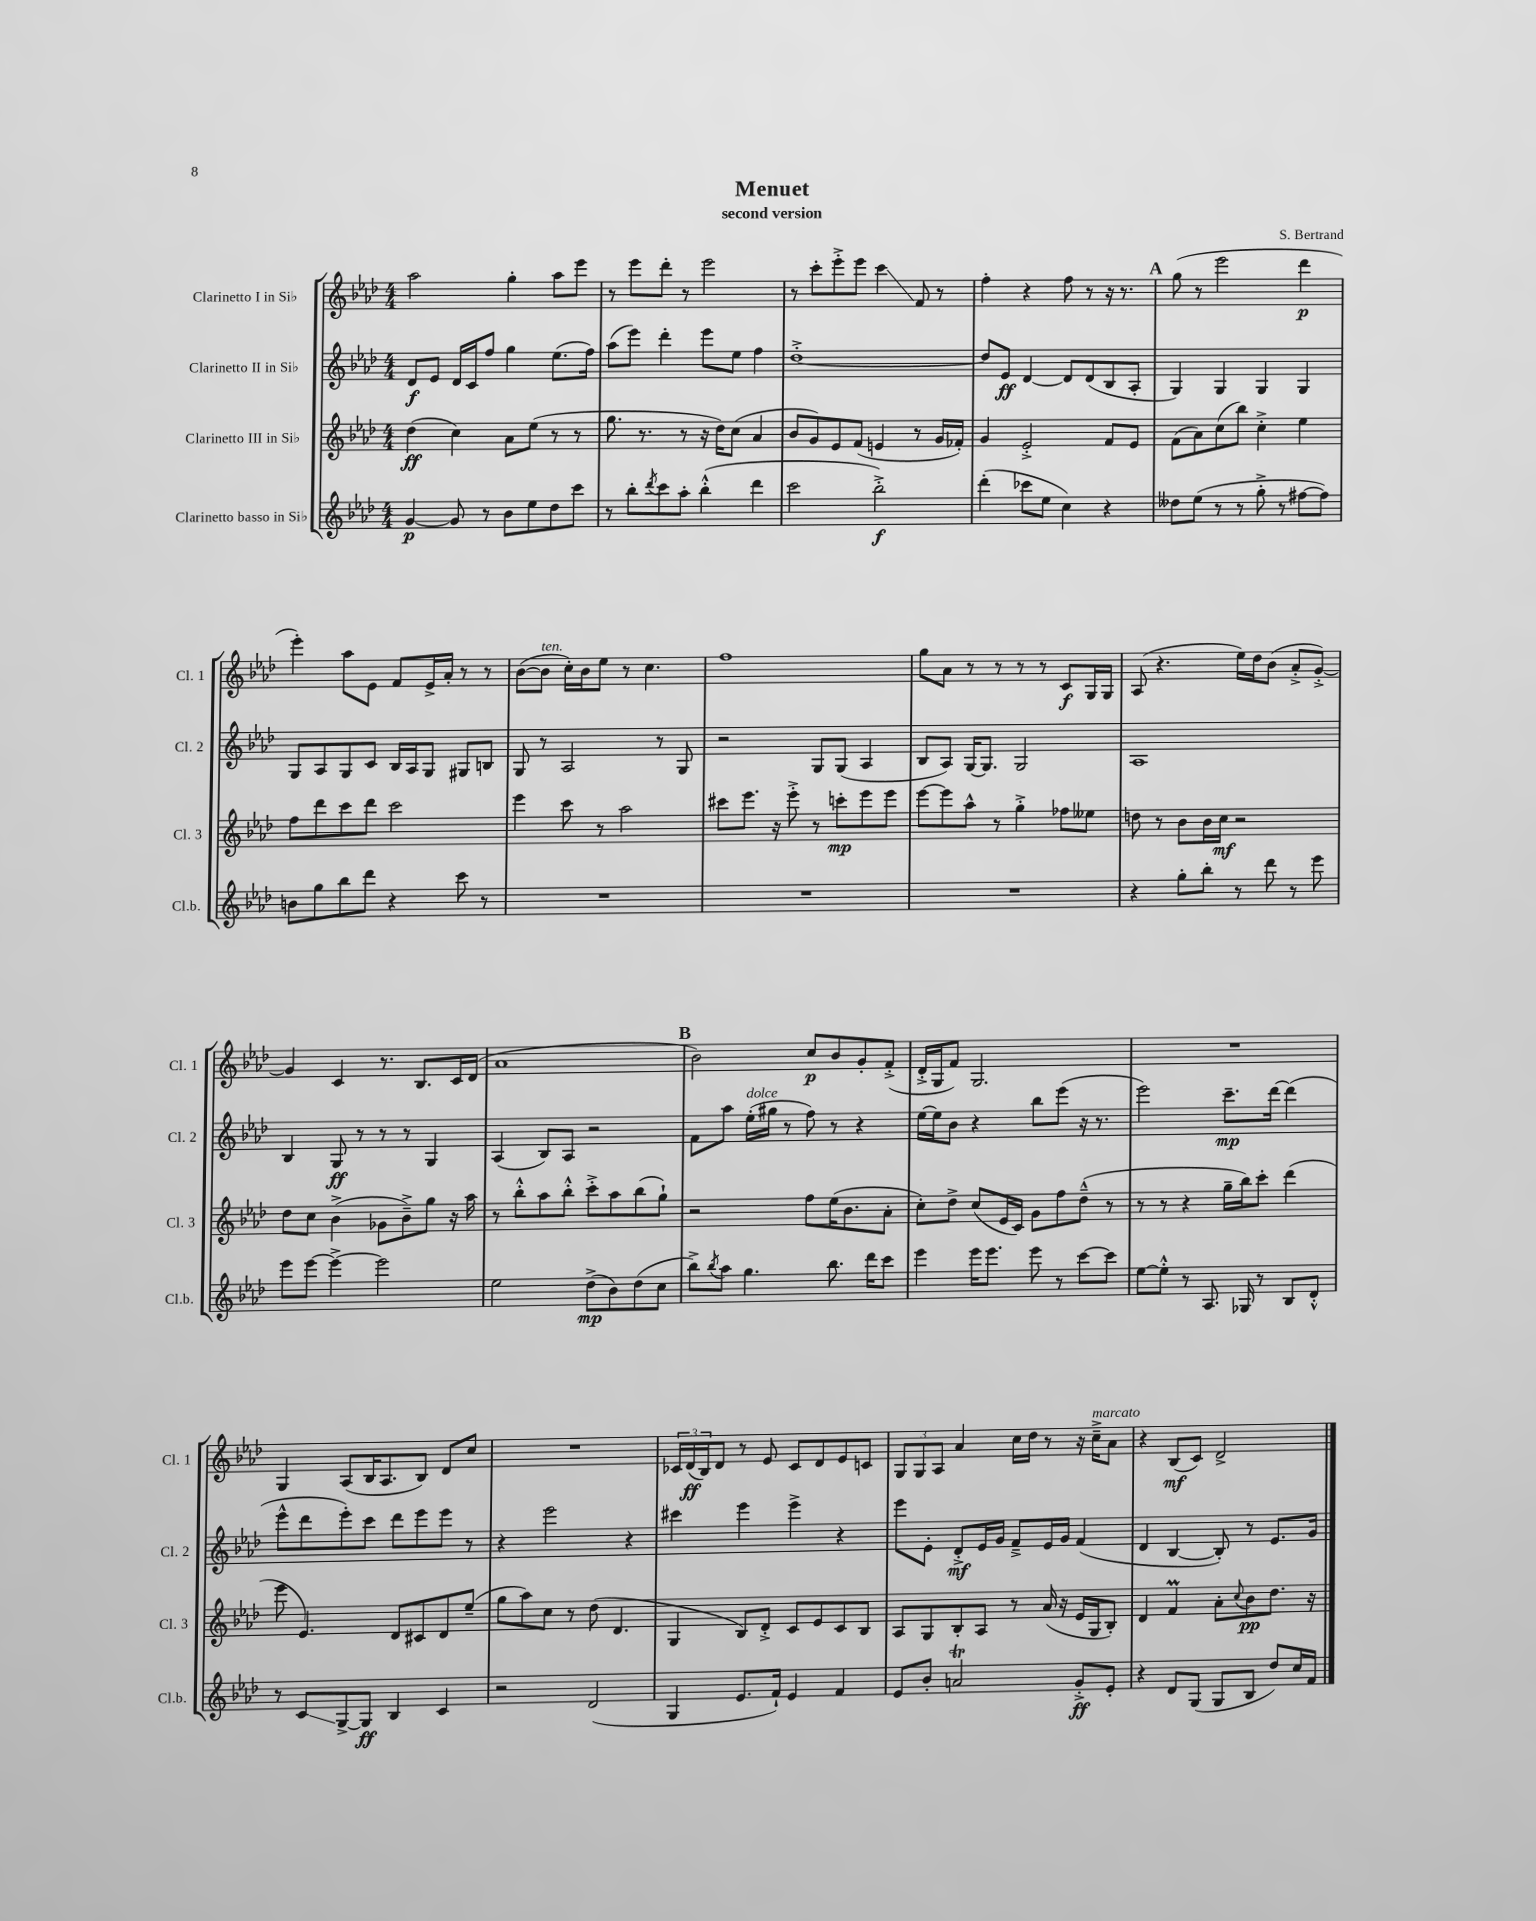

**kern	**kern	**kern	**kern
*staff4	*staff3	*staff2	*staff1
*clefG2	*clefG2	*clefG2	*clefG2
*k[b-e-a-d-]	*k[b-e-a-d-]	*k[b-e-a-d-]	*k[b-e-a-d-]
*M4/4	*M4/4	*M4/4	*M4/4
[4g/	(4dd-\	8d-/L	2aa-\
.	.	8e-/J	.
8g/]	4cc\)	16d-/LL	.
.	.	16c/J	.
8r	.	8ff/J	.
8b-\L	8a-\L	4gg\	4gg'\
8ee-\	(8ee-\J	.	.
8dd-\	8r	(8.ee-\L	8aa-\L
8ccc\J	8r	.	8eee-\J
.	.	16ff\Jk)	.
=	=	=	=
8r	8.gg\	(8aa-\L	8r
8bb-'\L	.	8eee-\J)	8eee-\L
.	8.r	.	.
8qddd-/	.	.	.
8ccc\	.	4ddd-'\	8ddd-'\J
8aa-'\J	8r	.	8r
(4bb-'^^\	16r	8eee-\L	2eee-\
.	16dd-\LK)	.	.
.	(8cc\J	8ee-\J	.
4ddd-\	4a-/	4ff\	.
=	=	=	=
2ccc\	8b-/L	[1dd-'^	8r
.	8g/)	.	8ccc'\L
.	8e-/	.	8eee-'^\
.	(8f/J	.	8eee-\J
2bb-'^\)	4e/	.	4ccc\
.	8r	.	8f/
.	16g/LL	.	8r
.	16f-'/JJ)	.	.
=	=	=	=
(4ddd-'\	4g/	8dd-/]L	4ff'\
.	.	8e-/J	.
8ccc-\L	2e-'^/	[4d-/	4r
8ee-\J	.	.	.
4cc\)	.	8d-/]L	8ff\
.	.	(8d-/	8r
4r	8f/L	8B-/	16r
.	.	.	8.r
.	8e-/J	8A-'/J	.
=	=	=	=
8dd--\L	(8f\L	4G/)	(8gg\
(8ee-\J	8a-\)	.	8r
8r	(8cc\	4G/	2eee-\
8r	8bb-\J)	.	.
8gg'^\	4cc'^\	4G/	.
8r	.	.	.
[8ff#\L	4ee-\	4G/	4ddd-\
8ff#\]J)	.	.	.
=	=	=	=
8b\L	8ff\L	8G/L	4eee-'\)
8gg\	8ddd-\	8A-/	.
8bb-\	8ccc\	8G/	8aa-\L
8ddd-\J	8ddd-\J	8c/J	8e-\J
4r	2ccc\	16B-/LL	8f/L
.	.	16A-/J	.
.	.	8G/J	16e-^/L
.	.	.	16a-'/JJ
8ccc\	.	8G#/L	8r
8r	.	8B/J	8r
=	=	=	=
1r	4eee-\	8G/	([8b-\L
.	.	8r	8b-\]J
.	8ccc\	2A-/	16cc'\LL)
.	.	.	16b-\J
.	8r	.	8ee-\J
.	2aa-\	.	8r
.	.	.	4.cc\
.	.	8r	.
.	.	8G/	.
=	=	=	=
1r	8ccc#\L	2r	1ff
.	8.eee-\J	.	.
.	16r	.	.
.	8eee-'^\	.	.
.	8r	8G/L	.
.	8ccc'\L	(8G/J	.
.	8eee-\	4A-/	.
.	8eee-\J	.	.
=	=	=	=
1r	[8eee-\L	8B-/L	8gg\L
.	8eee-\]	8A-/J)	8a-\J
.	8aa-^^\J	[16G/LK	8r
.	.	8.G/]J	.
.	8r	.	8r
.	4gg'^\	2G/	8r
.	.	.	8r
.	8ff-\L	.	8c/L
.	8ee--\J	.	16G/L
.	.	.	16G/JJ
=	=	=	=
4r	8dd\	1A-	(8A-/
.	8r	.	4.r
8gg'\L	8b-\L	.	.
8bb-'\J	16b-\L	.	.
.	16cc\JJ	.	.
8r	2r	.	16ee-\LL)
.	.	.	16dd-\J
8ddd-\	.	.	(8b-\J
8r	.	.	8a-'^/L
8eee-\	.	.	[8g'^/J)
=	=	=	=
8eee-\L	8dd-\L	4B-/	4g/]
[8eee-\J	8cc\J	.	.
4eee-^\_	(4b-^\	8G/	4c/
.	.	8r	.
2eee-\]	8g-\L	8r	8.r
.	8b-~^\)	8r	.
.	.	.	8.B-/L
.	8gg\J	4G/	.
.	16r	.	16c/L
.	16aa-\	.	(16d-/JJ
=	=	=	=
2ee-\	8r	(4A-/	1a-
.	8bb-'^^\L	.	.
.	8aa-\	8B-/L)	.
.	8bb-'^^\J	8A-/J	.
(8dd-^\L	8ccc'^\L	2r	.
8b-\)	8aa-\	.	.
(8dd-\	(8bb-\	.	.
8cc\J	8gg`\J)	.	.
=	=	=	=
8bb-^\L)	2r	8f\L	2b-\)
8qbb-/	.	.	.
8aa-\J	.	8aa-\J	.
4.gg\	.	(16ee-'\LL	.
.	.	16gg#\JJ	.
.	.	8r	.
.	8ff\L	8ff\)	8cc/L
8.bb-\	(16ee-\K	8r	8b-/
.	8.b-\	.	.
.	.	4r	8g'/
16ddd-\LK	.	.	.
8ccc\J	8a-'\J	.	(8f'^/J
=	=	=	=
4eee-\	8cc'\L)	[16ee-\LL	16d-'^/LL
.	.	16ee-\]J	16G/J
.	8dd-^\J	8b-\J	8f/J)
16eee-\LK	(8cc/L	4r	2.G/
8.eee-\J	.	.	.
.	16e-/L	.	.
.	16c/JJ)	.	.
8eee-\	8g\L	8bb-\L	.
8r	8ff\	(8eee-\J	.
[8ccc\L	(8dd-~^^\J	16r	.
.	.	8.r	.
8ccc\]J	8r	.	.
=	=	=	=
[8ee-\L	8r	2eee-\)	1r
8ee-'^^\]J	8r	.	.
8r	4r	.	.
8.A-/	.	.	.
.	16gg~\LL	8.ccc~\L	.
16G-/	16bb-\J)	.	.
8r	8ccc'\J	.	.
.	.	[16ddd-\Jk	.
8B-/L	(4ddd-\	(4ddd-\]	.
8d-'^^/J	.	.	.
=	=	=	=
8r	8eee-\	8eee-^^\L	4G/
8c/L	4.e-/)	8ddd-\	.
[8G^/	.	8eee-'\)	(8A-/L
8G/]J	.	8ccc\J	16B-/K
.	.	.	8.A-/
4B-/	8d-/L	8ddd-\L	.
.	8c#/	8eee-\	8B-/J)
4c/	8d-/	8eee-\J	8d-/L
.	(8ee-~/J	8r	8cc/J
=	=	=	=
2r	8gg\L	4r	1r
.	8aa-\)	.	.
.	8cc\J	2eee-\	.
.	8r	.	.
(2d-/	(8dd-\	.	.
.	4.d-/	.	.
.	.	4r	.
=	=	=	=
4G/	4G/	4ccc#\	24c-/LL
.	.	.	(24d-/
.	.	.	24B-/J)
.	.	.	8d-/J
8.e-/L	8B-/L)	4eee-\	8r
.	8d-'^/J	.	8e-/
16f`/Jk)	.	.	.
4e-/	8c/L	4eee-^\	8c-/L
.	8e-/	.	8d-/
4f/	8c/	4r	8e-/
.	8B-/J	.	8c/J
=	=	=	=
8e-/L	8A-/L	8eee-\L	12G/L
.	.	.	12G/
8b-'/J	8G/	8e-'\J	.
.	.	.	12A-/J
2a/	8B-'/	8d-'^/L	4a-/
.	8A-/J	16e-/L	.
.	.	16g/JJ	.
.	8r	8f~^/L	16cc\LL
.	.	.	16dd-\JJ
.	(16a-/	16e-/L	8r
.	16r	16g/JJ	.
8g'^/L	16e-/LL	(4f/	16r
.	16G/J	.	16cc~^\LK
8e-'/J	8B-'/J)	.	8a-\J
=	=	=	=
4r	4d-/	4d-/	4r
8d-/L	4f/	[4B-/	(8B-/L
(8G/J	.	.	8c/J)
8G/L	8a-'\L	8B-'/])	2d-^/
.	8qqcc/	.	.
8B-/J	8b-\	8r	.
8dd-/L)	8.dd-\J	8.e-/L	.
16cc/L	.	.	.
16f/JJ	16r	16g/Jk	.
==	==	==	==
*-	*-	*-	*-
